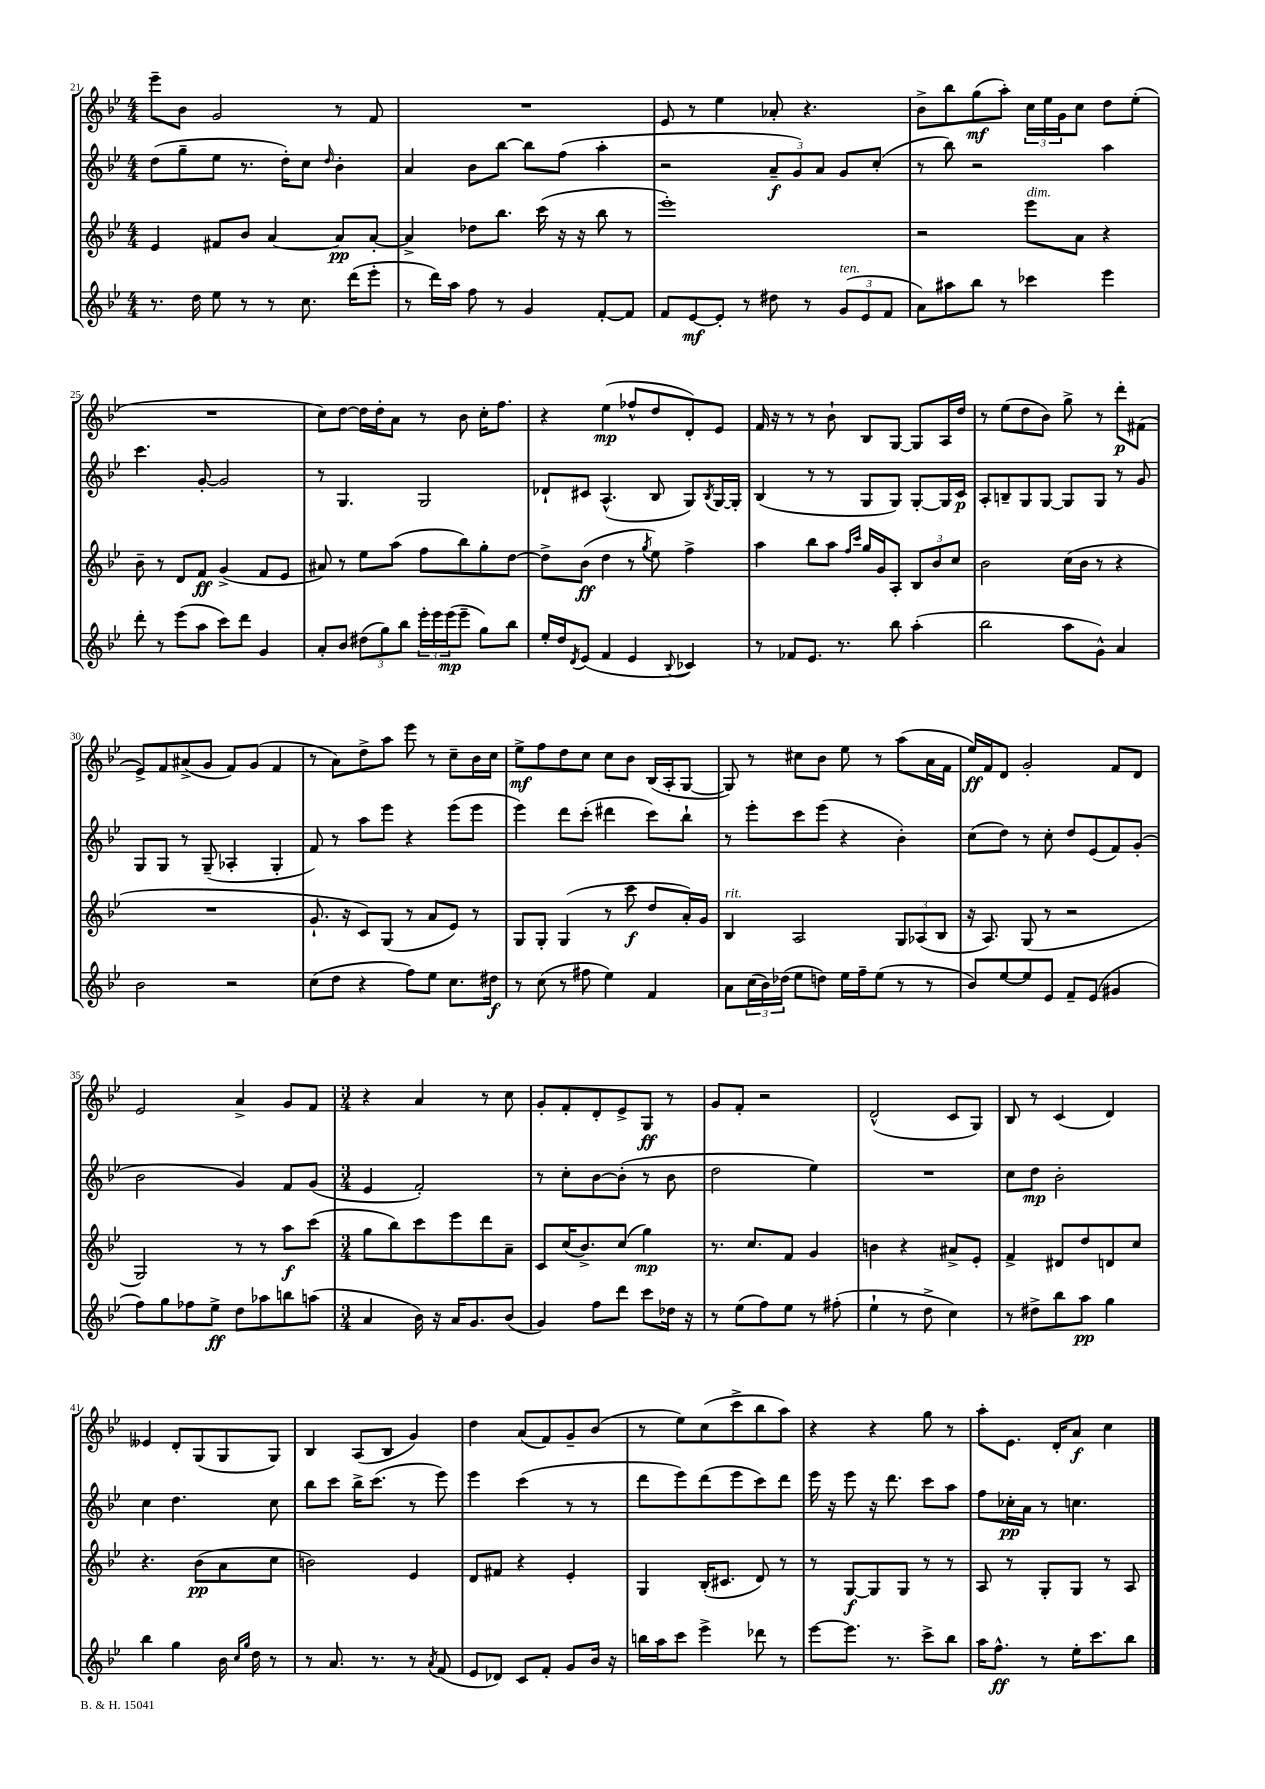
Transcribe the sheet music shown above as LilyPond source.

<<
\new StaffGroup <<
\new Staff = "s0" {
    \clef treble \key bes \major \numericTimeSignature \time 4/4
    ees'''8-- bes'8 g'2 r8 f'8 |
    R1 |
    ees'8 r8 ees''4 aes'8-. r4. |
    bes'8-> bes''8 g''8\mf( a''8-.) \tuplet 3/2 { c''16 ees''16 g'16 } c''8 d''8 ees''8-.( |
    R1 |
    c''8) d''8~ d''16 d''16-. a'8 r8 bes'8 c''16-. f''8. |
    r4 ees''4\mp( fes''8-^ d''8 d'8-.) ees'8 |
    f'16 r16 r8 r8 bes'8-! bes8 g8~ g8 a16 d''16 |
    r8 ees''8( d''8 bes'8) g''8-> r8 d'''8-.\p fis'8( |
    ees'8->) f'8 ais'8->( g'8 f'8) g'8( f'4 |
    r8 a'8) d''8-> a''8 ees'''8 r8 c''8-- bes'16 c''16 |
    ees''8->\mf f''8 d''8 c''8 c''8 bes'8 bes16( a16-. g8~ |
    g8) r8 cis''8 bes'8 ees''8 r8 a''8( a'16 f'16 |
    ees''16\ff) f'16 d'8 g'2-. f'8 d'8 |
    ees'2 a'4-> g'8 f'8 |
    \numericTimeSignature \time 3/4 r4 a'4 r8 c''8 |
    g'8-. f'8-. d'8-. ees'8-> g8\ff r8 |
    g'8 f'8-. r2 |
    d'2-^( c'8 g8) |
    bes8 r8 c'4( d'4) |
    eeses'4 d'8-. g8( g8 g8) |
    bes4 a8( bes8 g'4) |
    d''4 a'8( f'8) g'8-- bes'8( |
    r8 ees''8) c''8( c'''8-> bes''8 a''8) |
    r4 r4 g''8 r8 |
    a''8-. ees'8. d'16-. a'8\f c''4 \bar "|." |
}
\new Staff = "s1" {
    \clef treble \key bes \major \numericTimeSignature \time 4/4
    d''8( g''8-- ees''8 r8. d''16-.) c''8 \grace { d''16 } bes'4-. |
    a'4 bes'8 bes''8~ bes''8 f''8( a''4-. |
    r2 \tuplet 3/2 { a'8--\f g'8) a'8 } g'8 c''8-.( |
    r8 bes''8) r2 a''4 |
    c'''4. g'8~-. g'2 |
    r8 g4. g2 |
    des'8-! cis'8 a4.-^( bes8 g8) \acciaccatura { bes8 } g16~ g16-. |
    bes4( r8 r8 g8 g8) g8~-. g16 c'16\p |
    a8-. b8-- g8 g8~ g8 g8 r8 g'8 |
    g8 g8 r8 g8--( aes4-. g4-. |
    f'8) r8 a''8 ees'''8 r4 ees'''8( ees'''8 |
    ees'''4) d'''8 c'''8-.( dis'''4 c'''8) bes''8-! |
    r8 ees'''8-. c'''8 ees'''8( r4 bes'4-.) |
    c''8( d''8) r8 c''8-. d''8 ees'8( f'8) g'8-.( |
    bes'2 g'4) f'8 g'8( |
    \numericTimeSignature \time 3/4 ees'4 f'2-.) |
    r8 c''8-. bes'8~ bes'8-.( r8 bes'8 |
    d''2 ees''4) |
    R2. |
    c''8 d''8\mp bes'2-. |
    c''4 d''4. c''8 |
    bes''8 c'''8 bes''16-> c'''8.( r8 ees'''8) |
    ees'''4 c'''4( r8 r8 |
    d'''8 ees'''8) d'''8( ees'''8 c'''8) d'''8 |
    ees'''16 r16 ees'''8 r16 d'''8. c'''8 a''8 |
    f''8 ces''16-.\pp a'16 r8 c''4. \bar "|." |
}
\new Staff = "s2" {
    \clef treble \key bes \major \numericTimeSignature \time 4/4
    ees'4 fis'8 bes'8 a'4~ a'8\pp a'8~-. |
    a'4-> des''8 bes''8. c'''16( r16 r16 bes''8 r8 |
    ees'''1-.) |
    r2 ees'''8^\markup { \italic "dim." } a'8 r4 |
    bes'8-- r8 d'8 f'8\ff g'4->( f'8 ees'8 |
    ais'8) r8 ees''8 a''8( f''8 bes''8) g''8-. d''8~ |
    d''8-> bes'8\ff( d''4 r8 \acciaccatura { g''8 } ees''8) f''4-> |
    a''4 bes''8 a''8 \grace { f''16 c'''16 } g''16 g'16 a8-. \tuplet 3/2 { bes8 bes'8 c''8 } |
    bes'2 c''16( bes'16 r8 r4 |
    R1 |
    g'8.-! r16 c'8) g8( r8 a'8 ees'8) r8 |
    g8 g8-. g4( r8 c'''8\f d''8 a'16-.) g'16 |
    bes4^\markup { \italic "rit." } a2 \tuplet 3/2 { g8 aes8( bes8 } |
    r16 a8.) g8( r8 r2 |
    g2) r8 r8 a''8\f c'''8( |
    \numericTimeSignature \time 3/4 g''8 bes''8) c'''8 ees'''8 d'''8 a'8-- |
    c'8 c''16( bes'8.->) c''8( g''4\mp) |
    r8. c''8. f'8 g'4 |
    b'4 r4 ais'8-> ees'8-. |
    f'4-> dis'8 d''8 d'8 c''8 |
    r4. bes'8\pp( a'8 c''8 |
    b'2) ees'4 |
    d'8 fis'8 r4 ees'4-. |
    g4 bes16-.( cis'8. d'8) r8 |
    r8 g8~\f g8 g8 r8 r8 |
    a8 r8 g8-. g8 r8 a8 \bar "|." |
}
\new Staff = "s3" {
    \clef treble \key bes \major \numericTimeSignature \time 4/4
    r8. d''16 ees''8 r8 r8 c''8. d'''16( ees'''8-. |
    r8 d'''16) a''16 f''8 r8 g'4 f'8~-. f'8 |
    f'8 ees'8~\mf ees'8-. r8 dis''8 r8 \tuplet 3/2 { g'8^\markup { \italic "ten." }( ees'8 f'8 } |
    a'8) ais''8 bes''8 r8 ces'''4 ees'''4 |
    d'''8-. r8 ees'''8( a''8 c'''8) d'''8 g'4 |
    a'8-. bes'8 \tuplet 3/2 { dis''8( g''8) bes''8 } \tuplet 3/2 { ees'''16-. ees'''16 ees'''16\mp( } ees'''8-- g''8) bes''8 |
    ees''16-. d''16 \acciaccatura { d'8 } ees'8( f'4 ees'4 \appoggiatura { bes8 } ces'4) |
    r8 fes'8 ees'8. r8. bes''8 a''4-.( |
    bes''2 a''8 g'8-^) a'4 |
    bes'2 r2 |
    c''8( d''8 r4 f''8) ees''8 c''8. dis''16\f |
    r8 c''8( r8 fis''8 ees''4) f'4 |
    a'8 \tuplet 3/2 { c''16( bes'16) des''16( } ees''8 d''8) ees''16 f''16-- ees''8( r8 r8 |
    bes'8) ees''8~ ees''8 ees'8 f'8-- ees'8( gis'4 |
    f''8) g''8 fes''8 ees''8->\ff d''8 aes''8 b''8 a''8( |
    \numericTimeSignature \time 3/4 a'4 bes'16) r16 a'16 g'8. bes'8( |
    g'4) f''8 d'''8 c'''8 des''16 r16 |
    r8 ees''8( f''8) ees''8 r8 fis''8-.( |
    ees''4-! r8 d''8-> c''4) |
    r8 dis''8-> bes''8 a''8\pp g''4 |
    bes''4 g''4 bes'16 \grace { c''16 g''16 } d''16 r8 |
    r8 a'8. r8. r8 \acciaccatura { a'8 } f'8( |
    ees'8 des'8) c'8 f'8-. g'8 bes'16 r16 |
    b''16 a''16 c'''8 ees'''4-> des'''8 r8 |
    ees'''8~ ees'''8. r8. c'''8-> bes''8 |
    a''16 f''8.-^\ff r8 ees''16-. c'''8. bes''8 \bar "|." |
}
>>
>>
\layout { \context { \Score currentBarNumber = #21 } }
